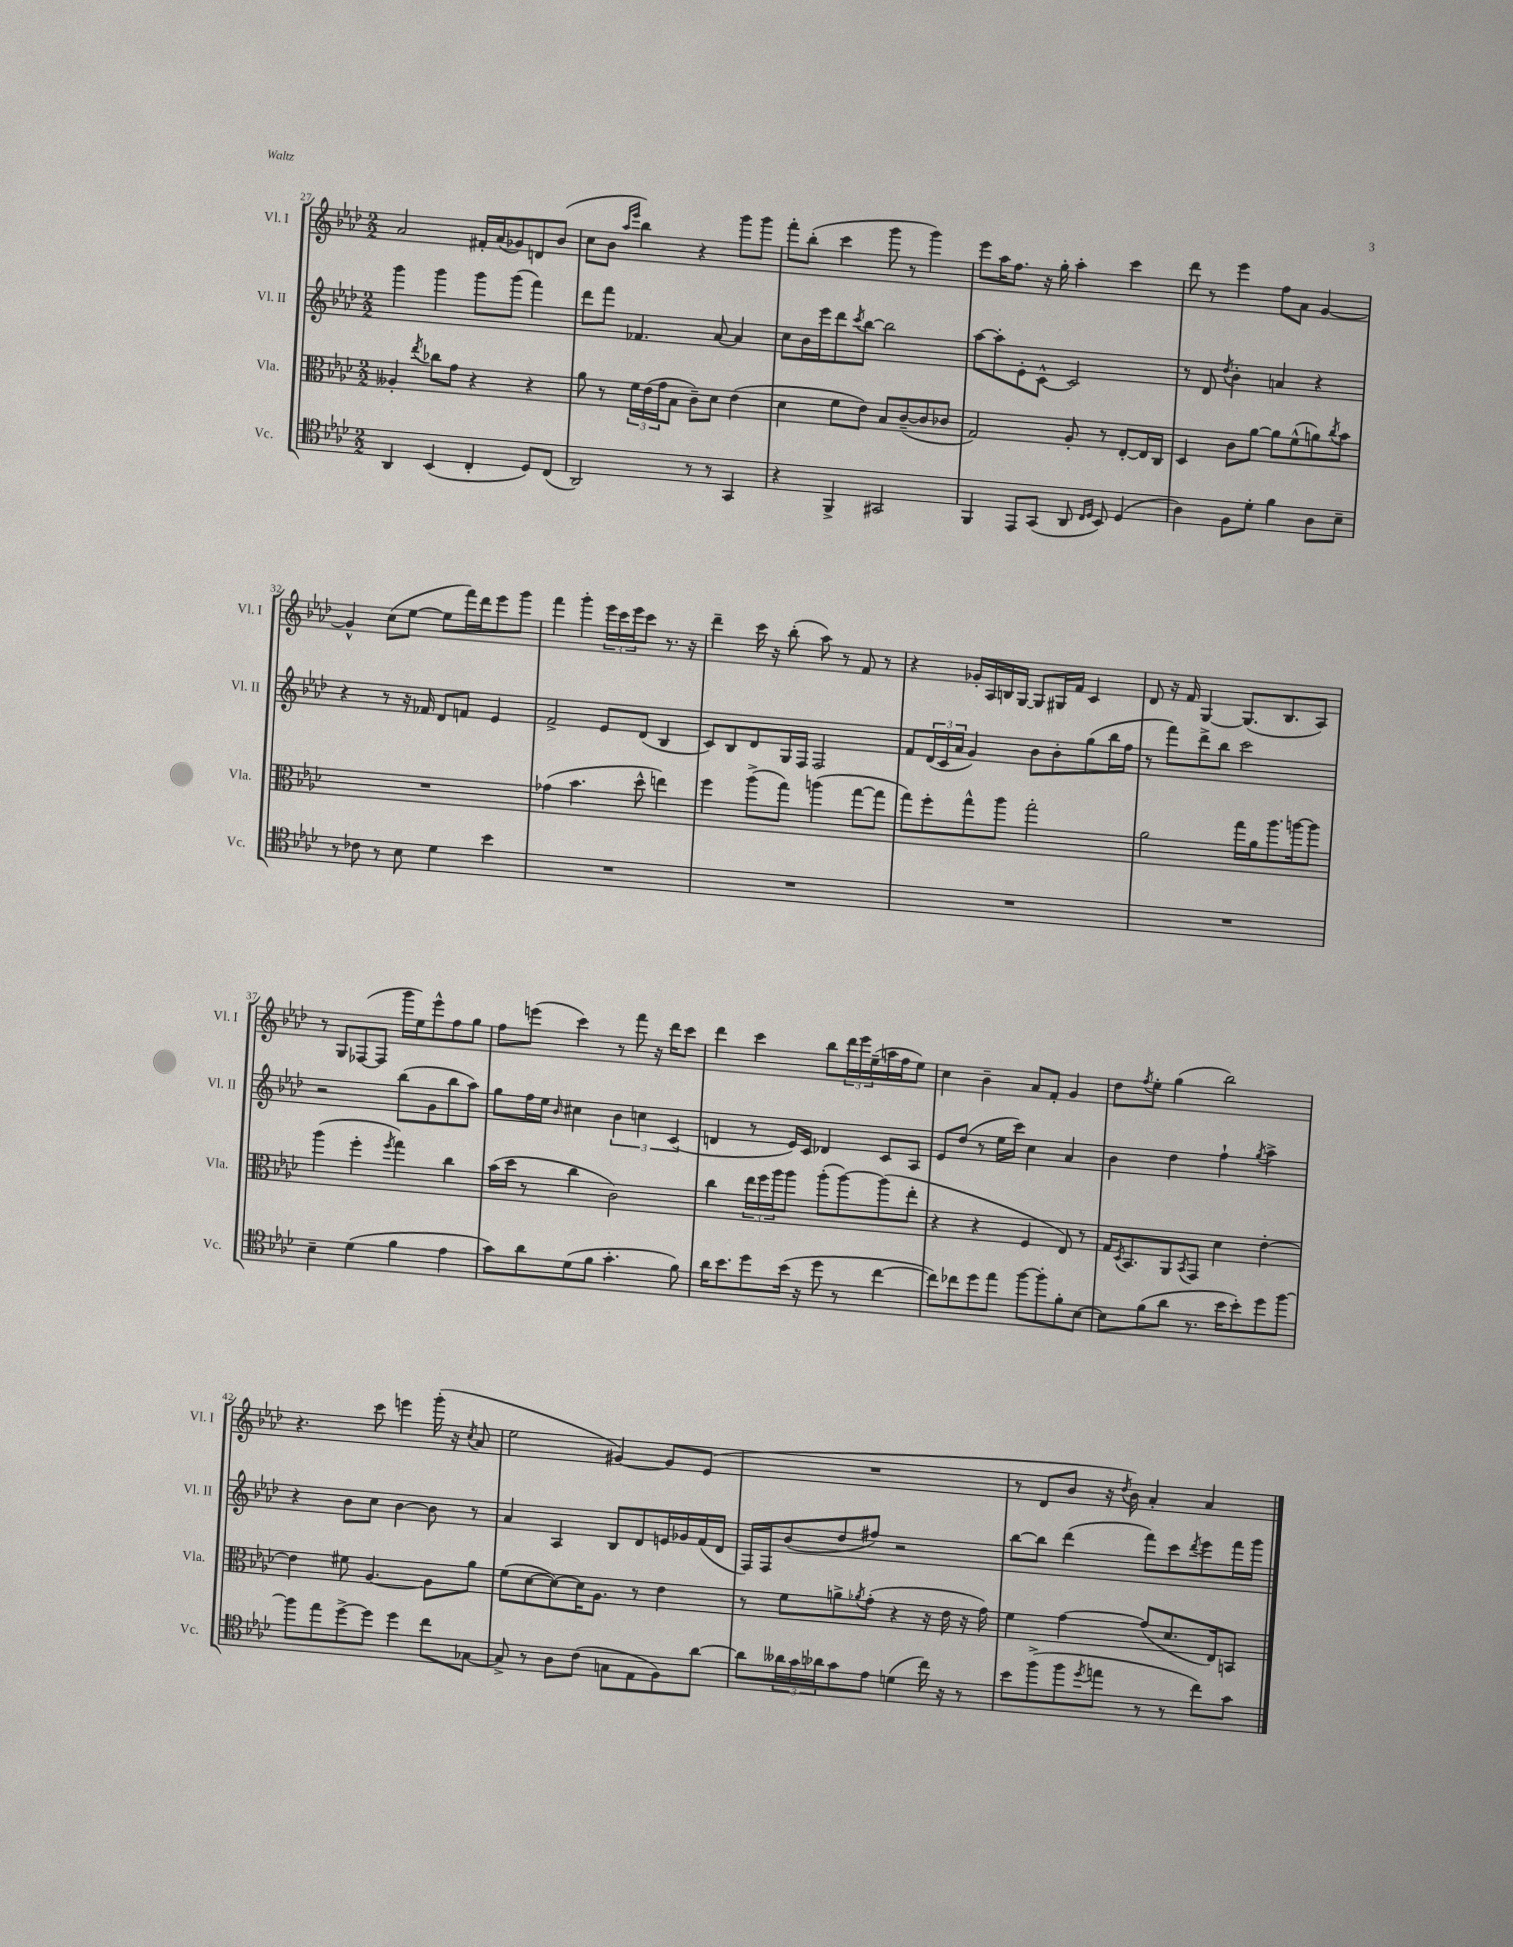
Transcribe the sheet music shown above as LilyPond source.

<<
\new StaffGroup <<
\new Staff = "s0" \with { instrumentName = "Vl. I" shortInstrumentName = "Vl. I" } {
    \clef treble \key aes \major \numericTimeSignature \time 2/2
    aes'2 fis'16-. aes'16( ges'8) d'8 bes'8( |
    c''8 bes'8 \grace { aes''16 ees'''16 } bes''4) r4 g'''8 g'''8 |
    f'''8-. bes''8-.( c'''4 g'''8 r8 g'''4) |
    ees'''8 aes''16 f''8. r16 g''16-. aes''4-. c'''4 |
    des'''8 r8 ees'''4 f''8 aes'8 g'4~ |
    g'4-^ c''8( ees''8~ ees''8 f'''16) des'''16 ees'''8 g'''8 |
    f'''4 g'''4-. \tuplet 3/2 { ees'''16 c'''16 ees'''16 } c'''8 r8. r16 |
    des'''4-- c'''16 r16 bes''8-.( aes''8) r8 f'8 r8 |
    r4 ges'16-. aes16 b16 g16~ g8 gis16 f'16 c'4 |
    des'8 r16 f'16 g4~ g8.( bes8. aes8) |
    r8 g8 fes8~( fes8 g'''16 ees''16) ees'''8-^ f''8 g''8 |
    f''8 e'''8( c'''4) r8 f'''8 r16 des'''16 c'''8 |
    des'''4 c'''4 bes''8 \tuplet 3/2 { des'''16 ees'''16 ees''16--( } a''16 f''16 ees''8) |
    c''4 bes'4-- aes'8 f'8-. g'4 |
    des''8 \acciaccatura { f''8 } ees''8-. g''4( bes''2) |
    r4. c'''8 e'''4 g'''16-.( r16 \acciaccatura { c''8 } aes'8 |
    ees''2 gis'4~) gis'8 ees'8( |
    R1 |
    r8 des'8 bes'8 r16 \acciaccatura { des''8 } bes'16) aes'4-. aes'4 \bar "|." |
}
\new Staff = "s1" \with { instrumentName = "Vl. II" shortInstrumentName = "Vl. II" } {
    \clef treble \key aes \major \numericTimeSignature \time 2/2
    g'''4 g'''4 g'''8 g'''8( f'''4) |
    des'''8 f'''8 fes'4. aes'8~ aes'4 |
    c''8 bes'16 ees'''16 des'''8 \acciaccatura { c'''8 } bes''8~ bes''2 |
    aes''8~ aes''8-. ees'8-. c'8~-^ c'2 |
    r8 des'8 \acciaccatura { des''8 } bes'4-. a'4 r4 |
    r4 r8 r16 fes'16 des'8 f'8 ees'4 |
    f'2-> ees'8 des'8( bes4 |
    c'8) bes8 des'8 g16 f16 f2 |
    f'8 \tuplet 3/2 { des'16( c'16 aes'16 } g'4) bes'8 bes'8-. g''8( bes''16 f''16 |
    r8 f'''8) des'''8-> bes''8 c'''2 |
    r2 bes''8( g'8 bes''8 aes''8) |
    g''8 f''16 ees''16 \grace { bes'16 } cis''4 \tuplet 3/2 { bes'4 c''4 c'4( } |
    d'4 r8 ees'16) c'16 des'4 c'8 aes8 |
    ees'8 des''8( r8 ees''16 c'''16) c''4 aes'4 |
    bes'4 des''4 f''4-! \acciaccatura { g''8 } aes''4-> |
    r4 bes'8 c''8 bes'4~ bes'8 r8 |
    aes'4 aes4 bes8 des'8 e'16 ges'16 f'16( des'16 |
    f16) f16 bes'8( des''8 fis''8) r2 |
    bes''8~ bes''8 des'''4( f'''8) c'''8 \acciaccatura { des'''8 } ees'''8 f'''16 g'''16 \bar "|." |
}
\new Staff = "s2" \with { instrumentName = "Vla." shortInstrumentName = "Vla." } {
    \clef alto \key aes \major \numericTimeSignature \time 2/2
    aeses4-. \acciaccatura { ees''8 } ces''8 g'8 r4 r4 |
    aes'8 r8 \tuplet 3/2 { f'16 ees'16( g'16 } bes8 c'8--) des'8 ees'4( |
    des'4 f'8 ees'8) bes8 c'8~--( c'8 ces'8 |
    g2) aes8-. r8 ees8~-. ees16 c16 |
    des4 c'8 aes'8~ aes'8 f'8-^( a'8) \acciaccatura { c''8 } bes'8 |
    R1 |
    ges'4( bes'4. des''8-^ e''4) |
    f''4 aes''8->( g''8) a''4( g''8~ g''8 |
    g''8) f''8-. g''8-^ aes''8 g''2-. |
    aes'2 g''16 aes'16 aes''8. a''16~ a''8 |
    aes''4( f''4-. \acciaccatura { f''8 } g''4) c''4 |
    bes'16( des''16 r8 c''4 c'2) |
    c''4 \tuplet 3/2 { ees''16 f''16 aes''16 } aes''8 aes''8-.( aes''8~) aes''8( ees''8-. |
    r4 r4 f4 ees8) r8 |
    g16 \acciaccatura { des8 } bes,8. aes,8 \acciaccatura { bes,8 } g,8 des'4 ees'4~-. |
    ees'4 fis'8 aes4.~ aes8 aes'8 |
    f'8( des'8~ des'8~) des'16 aes8. r8 ees'4 |
    r8 f'8 a'8-> \acciaccatura { aes'8 } g'8-.( r4 r16 ees'16 r16 g'16) |
    f'4 g'4~ g'8( des'8. ees16) b,8 \bar "|." |
}
\new Staff = "s3" \with { instrumentName = "Vc." shortInstrumentName = "Vc." } {
    \clef tenor \key aes \major \numericTimeSignature \time 2/2
    aes,4 bes,4( c4-. des8) c8( |
    aes,2) r8 r8 g,4 |
    r4 f,4-> gis,2 |
    f,4 ees,8 g,8( aes,8 \grace { c16 des16 } bes,8) des4( |
    aes4) f8 des'8-. f'4 aes8 bes8-- |
    r8 ces'8 r8 bes8 des'4 bes'4 |
    R1 |
    R1 |
    R1 |
    R1 |
    bes4-- des'4( f'4 ees'4 |
    g'8) aes'8 des'8( f'8 g'4.-. f'8) |
    aes'16 bes'8. des''8 bes'16( r16 des''8 r8 c''4~ |
    c''8) ces''8 des''8 ees''8 f''8~ f''8-. f'8-. bes8~ |
    bes8 f'8( aes'8 r8. bes'16 bes'8-.) des''8 f''8~ |
    f''8 ees''8 des''8~-> des''8 des''4 c''8 ges8~ |
    ges8-> r8 aes8 c'8( g8 ees8 f8) aes'8~ |
    aes'8 \tuplet 3/2 { aeses'16 g'16 aes'16 } g'8 ees'8 d'4( c''16) r16 r8 |
    bes'8 f''8->( f''8 \acciaccatura { des''8 } e''8 r8 r8 c''8) g'8 \bar "|." |
}
>>
>>
\layout { \context { \Score currentBarNumber = #27 } }
